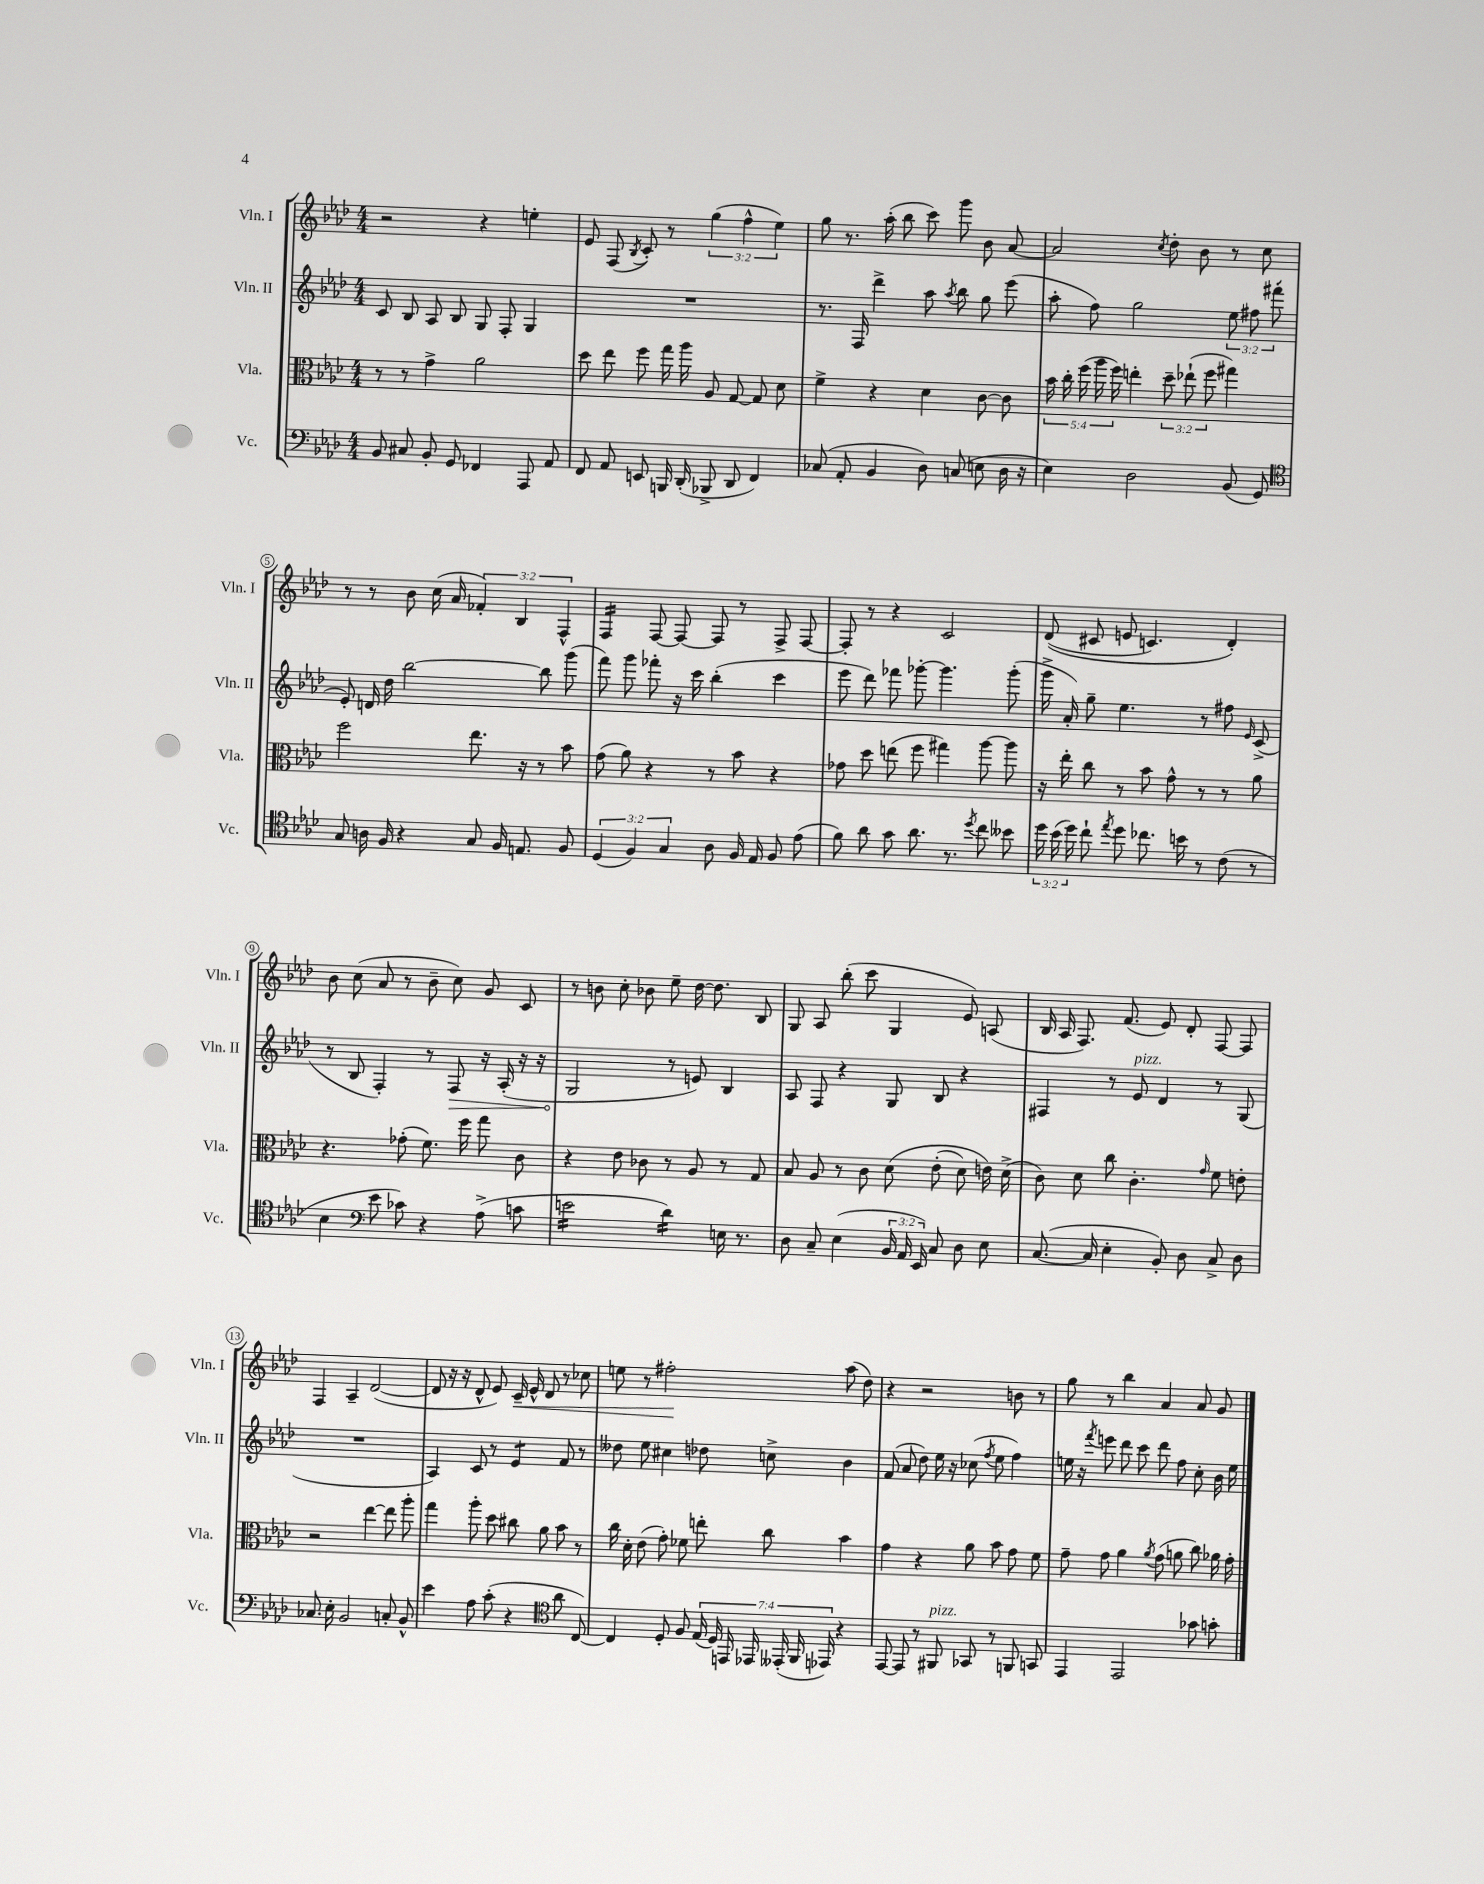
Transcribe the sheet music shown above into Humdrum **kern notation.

**kern	**kern	**kern	**kern
*staff4	*staff3	*staff2	*staff1
*clefF4	*clefC3	*clefG2	*clefG2
*k[b-e-a-d-]	*k[b-e-a-d-]	*k[b-e-a-d-]	*k[b-e-a-d-]
*M4/4	*M4/4	*M4/4	*M4/4
8BB-	8r	8c	2r
8C#	8r	8B-	.
8BB-'	4g^	8A-	.
8GG	.	8B-	.
4FF-	2a-	8G	4r
.	.	8F'	.
8AAA-	.	4G	4ee'
8AA-	.	.	.
=	=	=	=
8FF	8dd-	1r	8e-
8AA-	8ee-	.	(8F
.	.	.	8qB-
8EE	8ff	.	8c')
16BBB	16gg	.	8r
(16DD-'	16aa-	.	.
8BBB-^	8A-	.	(6gg
8DD-	[8G	.	.
.	.	.	6ff^^
4FF)	8G]	.	.
.	.	.	6ee-)
.	8d-	.	.
=	=	=	=
(8C-	4f^	8.r	8gg
8AA-'	.	.	8.r
.	.	16F	.
4BB-	4r	4ddd-^	.
.	.	.	(16aa-'
.	.	.	8bb-
8D-)	4d-	8aa-	8ccc)
.	.	8qaa-	.
(8C	.	8bb-	8ggg
8E	[8c	8gg	8b-
16D-	8c]	(8eee-	[8a-
16r	.	.	.
=	=	=	=
4E-)	20b-	8aa-'	2a-]
.	20cc'	.	.
.	(20ff	.	.
.	.	8ff)	.
.	20aa-	.	.
.	20ff)	.	.
2D-	4ee'	2gg	.
.	.	.	8qcc
.	12dd-~	.	8dd-'
.	(12ee-`	.	.
.	.	.	8b-
.	12ff	.	.
(8BB-	4gg#)	12ee-	8r
.	.	12ff#	.
8GG)	.	.	8cc
.	.	(12fff#'	.
=	=	=	=
*clefC4	*	*	*
8G	2ff	8e-')	8r
16A	.	16d	8r
16F	.	16dd-	.
4r	.	[2bb-	8b-
.	.	.	(16cc
.	.	.	16a-
8G	8.ee-	.	6f-')
16F	.	.	.
.	.	.	6B-
8.E	16r	.	.
.	8r	8bb-]	.
.	.	.	6F^^
8F	8b-	(8ggg	.
=	=	=	=
(6D-	(8g	8fff)	4F
.	8a-)	8ggg	.
6F)	.	.	.
.	4r	8fff-'	[8F
6G	.	.	.
.	.	16r	8F_
.	.	16ccc	.
8A-	8r	(4bb-'	8F]
16F	8b-	.	8r
16E-	.	.	.
8F	4r	4ccc	8F^
(8e-	.	.	[8F
=	=	=	=
8f)	8g-	8eee-	8F']
8a-	8dd-	8ddd-)	8r
8g	(8ee	8fff-	4r
8.a-	8ff	[8ggg-'	.
.	4gg#)	4.ggg-]	2c
8.r	.	.	.
8qdd-	.	.	.
8cc	[8aa-	.	.
8b--	8aa-]	(8ggg-'	.
=	=	=	=
24dd-	16r	16ggg^	&((8d-
(24b-	.	.	.
.	16ee-'	16a-')	.
24dd-)	.	.	.
8cc`	8cc	8gg~	8c#
8qee-	.	.	.
8dd-	8r	4.ee-	8e
8.cc-	8b-	.	4.c)
.	8g^^	.	.
16b	.	.	.
8r	8r	8r	.
(8c	8r	8ff#	4d-'&)
.	.	16qqe-	.
8r	8a-	(8c^	.
=	=	=	=
4B-	4.r	8r	8b-
.	.	8B-	(8cc
*clefF4	*	*	*
8e-	.	4F')	8a-
8c-)	(8g-'	.	8r
4r	8.f)	8r	8b-~
.	.	8F	8cc)
.	16ff	.	.
(8A-^	8gg	16r	8g
.	.	(16A-'	.
8c	8c	16r	8c
.	.	16r	.
=	=	=	=
2e	4r	2G	8r
.	.	.	8b
.	8e-	.	8cc'
.	8c-	.	8b-
4d-)	8r	8r	8ee-~
.	8A-	8e)	[16dd-
.	.	.	8.dd-]
16E	8r	4B-	.
8.r	.	.	.
.	8G	.	8B-
=	=	=	=
8D-	8B-	8A-	8G
8C~	8A-	8F	8A-
(4E-	8r	4r	(8bb-'
.	8c	.	8ccc
24BB-	&(8d-	8G	4G
24AA-	.	.	.
24EE-)	.	.	.
8C	(8e-'	8B-	.
8D-	8d-)	4r	8e-)
8E-	16e&)	.	(8A
.	(16d-^	.	.
=	=	=	=
([8.C	8c)	4F#	16B-
.	.	.	16A-
.	8d-	.	8.F)
16C]	.	.	.
4E-'	8cc	8r	.
.	.	.	(8.f
.	4.c'	8e-	.
8BB-')	.	4d-	8e-)
8D-	.	.	8d-'
.	16qqg	.	.
8C^	8f	8r	[8F
8D-	8e'	(8G	8F]
=	=	=	=
8.C-	2r	1r	4F
16E-'	.	.	.
2BB-	.	.	4A-~
.	[4ee-	.	([2d-
8C'	8ee-]	.	.
8BB-^^	8aa-'	.	.
=	=	=	=
4e-	4gg	4A-)	8d-]
.	.	.	16r
.	.	.	16r
8A-	8aa-'	8c	8d-^^
(8c'	8dd-	8r	8e-)
4r	8cc#	4e-	16c~
.	.	.	16e-^^
.	8a-	.	8d-
*clefC4	*	*	*
8a-	8b-	8f	8r
[8C)	8r	8r	8cc-
=	=	=	=
4C]	16cc	8dd--	8ee
.	16d-'	.	.
.	(8e-	8ee-	8r
8D-'	8g')	4cc#	2ff#'
8F	8f-	.	.
(28E-	8ee'	8dd-	.
28D-)	.	.	.
28EE	.	.	.
28EE-	.	.	.
.	8cc	8cc^	.
(28EE--'	.	.	.
28FF	.	.	.
28EE-)	.	.	.
4r	4b-	4b-	(8aa-
.	.	.	8dd-)
=	=	=	=
[8EE-	4g	(8f	4r
8EE-]	.	8a-	.
8r	4r	8dd-)	2r
8FF#	.	16ee-	.
.	.	16r	.
8GG-	8a-	(8cc-	.
.	.	8qff	.
8r	8b-	8ee-	.
8FF	8g	4ff)	8b
8GG	8f	.	8r
=	=	=	=
4EE-	8g~	16ee	8gg
.	.	16r	.
.	.	8qfff	.
.	8g	8eee	8r
2EE-	4a-	8ddd-	4bb-
.	.	8ccc	.
.	8qa-	.	.
.	(8g	8ddd-	4a-
.	8a	8ff	.
8g-	8cc)	8cc'	8a-
8g'	16a-	16b-	8g
.	16g'	16ee	.
==	==	==	==
*-	*-	*-	*-
